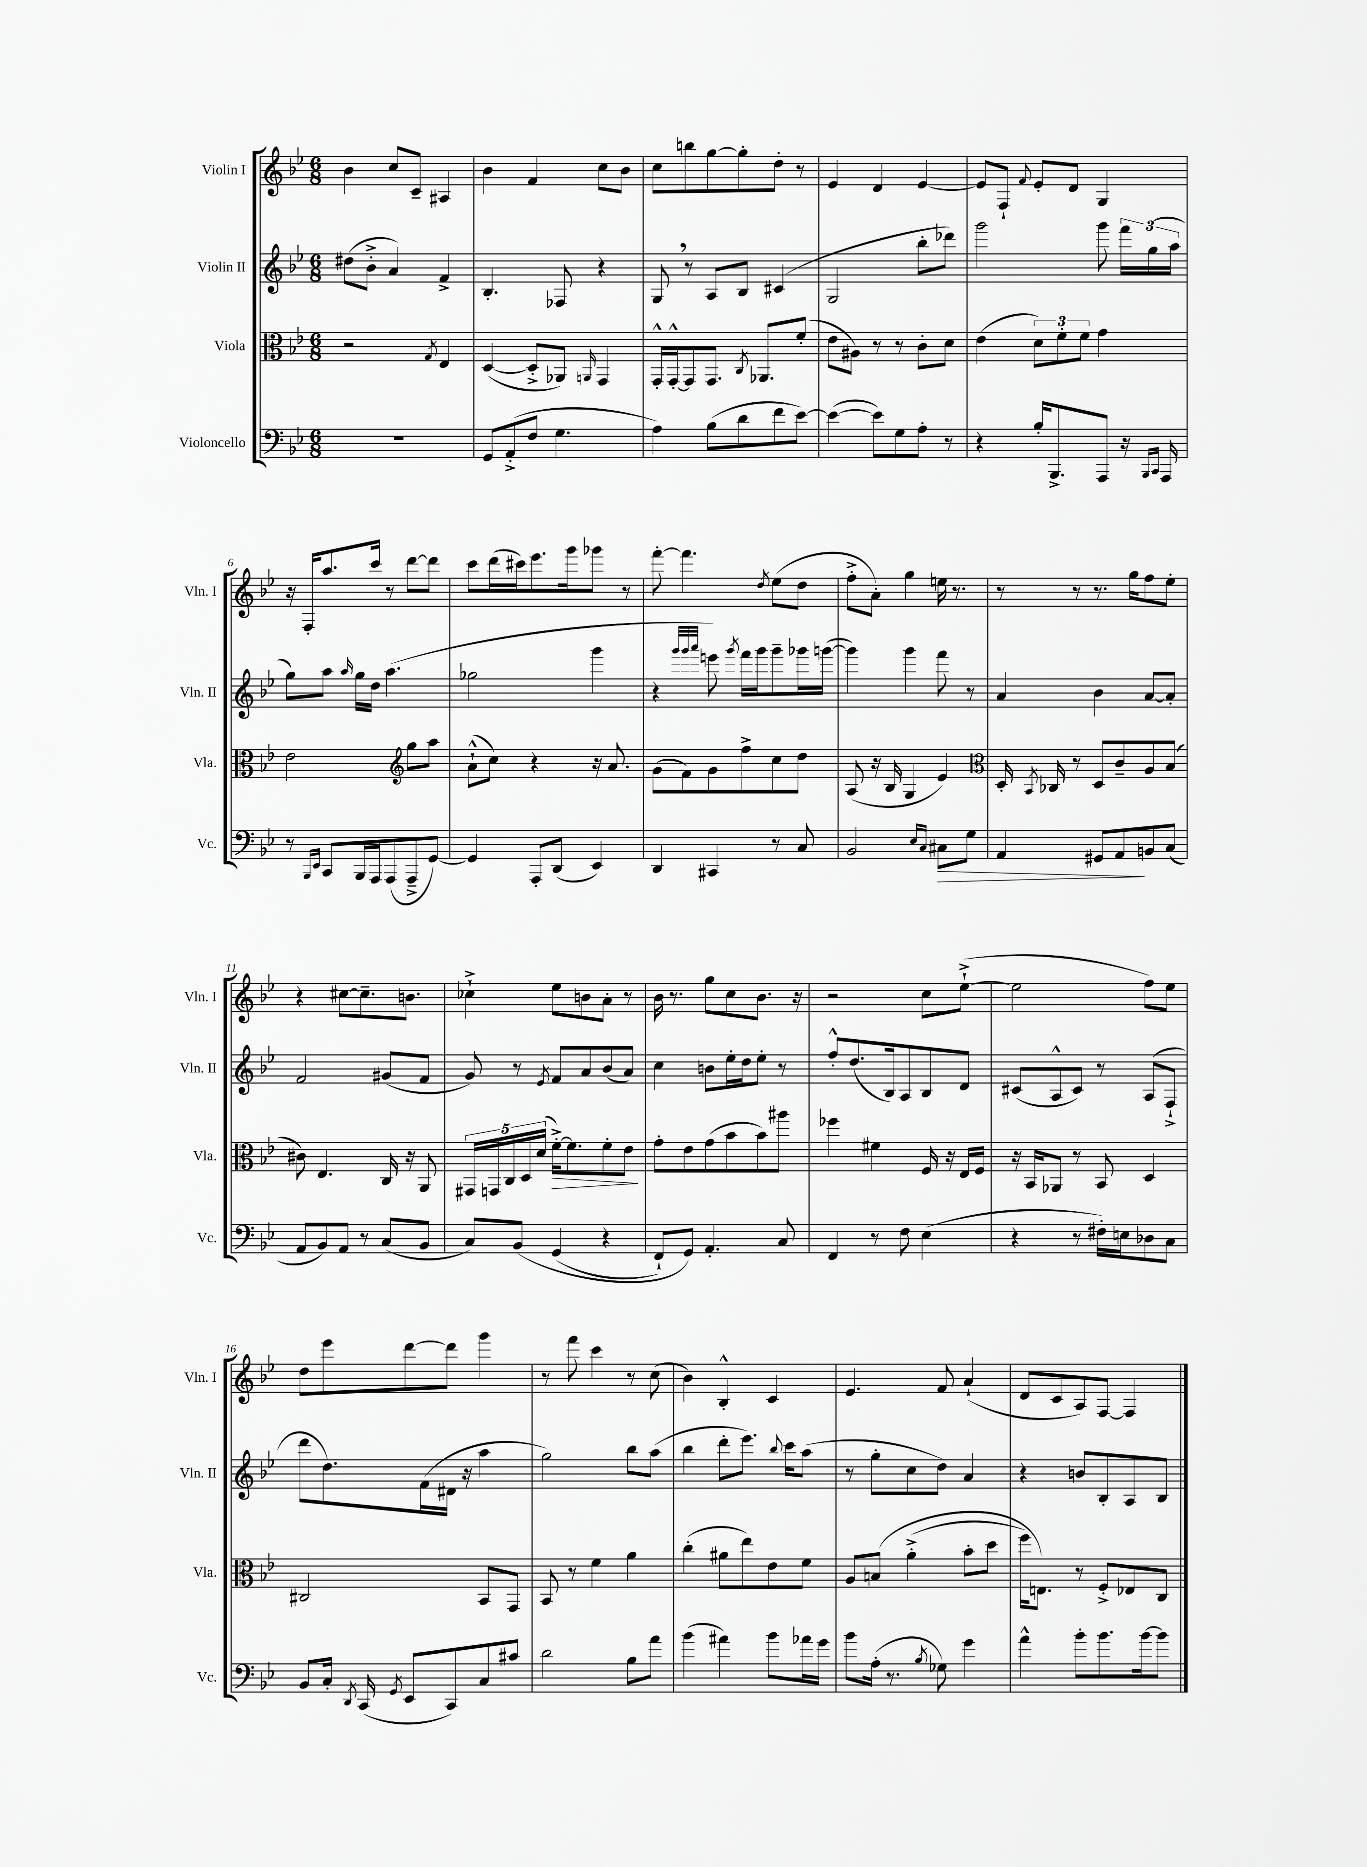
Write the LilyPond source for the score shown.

<<
\new StaffGroup <<
\new Staff = "s0" \with { instrumentName = "Violin I" shortInstrumentName = "Vln. I" } {
    \clef treble \key bes \major \numericTimeSignature \time 6/8
    \autoBeamOff bes'4 c''8[ c'8]-- ais4 |
    bes'4 f'4 c''8[ bes'8] |
    c''8[ b''8 g''8~ g''8-. d''8]-. r8 |
    ees'4 d'4 ees'4~ |
    ees'8[ f8]-! \appoggiatura { f'8 } ees'8[-. d'8] g4 |
    r16 f16[-. a''8. c'''16] r8 d'''8[~ d'''8] |
    c'''8[ d'''16( cis'''16) ees'''8. g'''16 ges'''8] r8 |
    f'''8~-. f'''4. \acciaccatura { d''8 } ees''8[( d''8] |
    f''8[-.-> a'8]-.) g''4 e''16 r8. |
    r8 r8 r8. g''16[ f''8 ees''8]-. |
    r4 cis''8[~ cis''8.-- b'8.] |
    ces''4-!-> ees''8[ b'8 a'8]-. r8 |
    bes'16 r8. g''8[ c''8 bes'8.] r16 |
    r2 c''8[ ees''8]~-!->( |
    ees''2 f''8[) ees''8] |
    d''8[ ees'''8 d'''8~ d'''8] g'''4 |
    r8 f'''8 c'''4 r8 c''8( |
    bes'4) bes4-.-^ c'4 |
    ees'4. f'8 a'4-!( |
    d'8[ c'8 a8) f8]~ f4 \bar "|." |
}
\new Staff = "s1" \with { instrumentName = "Violin II" shortInstrumentName = "Vln. II" } {
    \clef treble \key bes \major \numericTimeSignature \time 6/8
    \autoBeamOff dis''8[( bes'8]-.-> a'4) f'4-> |
    bes4.-. fes8 r4 |
    g8 \breathe r8 a8[ bes8] cis'4( |
    g2 bes''8[-. des'''8]) |
    g'''2 g'''8 \tuplet 3/2 { f'''16[ g''16( a''16] } |
    g''8[) a''8] \grace { a''16 } g''16[ d''16] a''4.( |
    ges''2 g'''4 |
    r4 \grace { g'''32[ g'''32 a'''32] } e'''8) \acciaccatura { g'''8 } f'''16[ g'''16 g'''8-- ges'''16 g'''16]~( |
    g'''4) g'''4 f'''8 r8 |
    a'4 bes'4 a'8[~ a'8]-. |
    f'2 gis'8[( f'8] |
    g'8) r8 \acciaccatura { ees'8 } f'8[ a'8 bes'8( a'8]) |
    c''4 b'8[ ees''16-. d''16 ees''8]-. r8 |
    f''8[-.-^ d''8.( bes16) a8 bes8 d'8] |
    cis'8[( a8-^ cis'8]) r8 a8[( f8]-!-> |
    d'''8[ d''8.) f'16( dis'16] r16 a''4 |
    g''2) bes''8[ a''8]( |
    bes''4 d'''8[-. ees'''8.]) \appoggiatura { bes''8 } c'''16[ a''8]( |
    r8 g''8[-. c''8 d''8]) a'4 |
    r4 b'8[ bes8-. a8 bes8] \bar "|." |
}
\new Staff = "s2" \with { instrumentName = "Viola" shortInstrumentName = "Vla." } {
    \clef alto \key bes \major \numericTimeSignature \time 6/8
    \autoBeamOff r2 \acciaccatura { g8 } ees4 |
    d4~( d8[-.-> aes,8]) \grace { a,16 } g,4 |
    g,16[-.-^ g,16~-.-^ g,8 g,8.] \acciaccatura { c8 } aes,8.[ f'8]-.( |
    ees'8[ ais8]) r8 r8 c'8[-. d'8] |
    ees'4( \tuplet 3/2 { d'8[) f'8-. f'8] } g'4 |
    ees'2 \clef treble g''8[ a''8] |
    a'8[-!-^( c''8]) r4 r16 a'8. |
    g'8[( f'8) g'8 f''8-> c''8 d''8] |
    a8( r16 bes16 g4 ees'4) |
    \clef alto d16-. \acciaccatura { bes,8 } ces16 r8 d8[ c'8-- a8 bes8]( |
    cis'8) ees4. c16 r16 a,8 |
    \tuplet 5/4 { gis,16[ g,16 c16 d16 d'16]( } f'16[~-.->\>) f'8. f'8-. ees'8]\! |
    g'8[-. ees'8 g'8( bes'8 bes'8) ais''8] |
    fes''4 fis'4 f16 r16 ees16[ f16] |
    r16 bes,16[ aes,8] r8 bes,8 d4 |
    cis2 bes,8[ g,8] |
    bes,8 r8 f'4 a'4 |
    c''4-.( ais'8[ ees''8) ees'8 f'8] |
    a8[ b8]\( a'4-.->( bes'8[-. d''8] |
    f''16[) e8.]\) r8 f8[-.-> ees8 c8] \bar "|." |
}
\new Staff = "s3" \with { instrumentName = "Violoncello" shortInstrumentName = "Vc." } {
    \clef bass \key bes \major \numericTimeSignature \time 6/8
    \autoBeamOff r2. |
    g,8[ a,8-.->( f8] g4. |
    a4) bes8[( d'8 f'8 ees'8]~) |
    ees'4~( ees'8[) g8 a8]-. r8 |
    r4 bes16[-. bes,,8.-> a,,8] r16 \grace { bes,,16[ c,16] } a,,16 |
    r8 \grace { bes,,16[ ees,16] } c,8[ bes,,16 a,,16 a,,8( a,,8---> g,8]~) |
    g,4 a,,8[-. d,8]( ees,4) |
    d,4 cis,4 r8 c8 |
    bes,2 \grace { ees16[ c16] } cis8[\> g8] |
    a,4 gis,8[ a,8\! b,8 c8]( |
    a,8[ bes,8) a,8] r8 c8[( bes,8] |
    c8[) bes,8]\( g,4( r4 |
    f,8[-!) g,8]\) a,4.-. c8 |
    f,4 r8 f8 ees4( |
    r4 r8 fis16[-.) e16 des8 c8] |
    bes,8[ c16]-. \acciaccatura { d,8 } c,16( \acciaccatura { g,8 } ees,8[ c,8) c8 cis'8] |
    d'2 bes8[ a'8] |
    bes'4( ais'4) bes'8[ aes'16 g'16] |
    bes'8[ a16]-.( r8. \acciaccatura { bes8 } ges8) g'4 |
    a'4-^ bes'8[-. bes'8. bes'16~ bes'8] \bar "|." |
}
>>
>>
